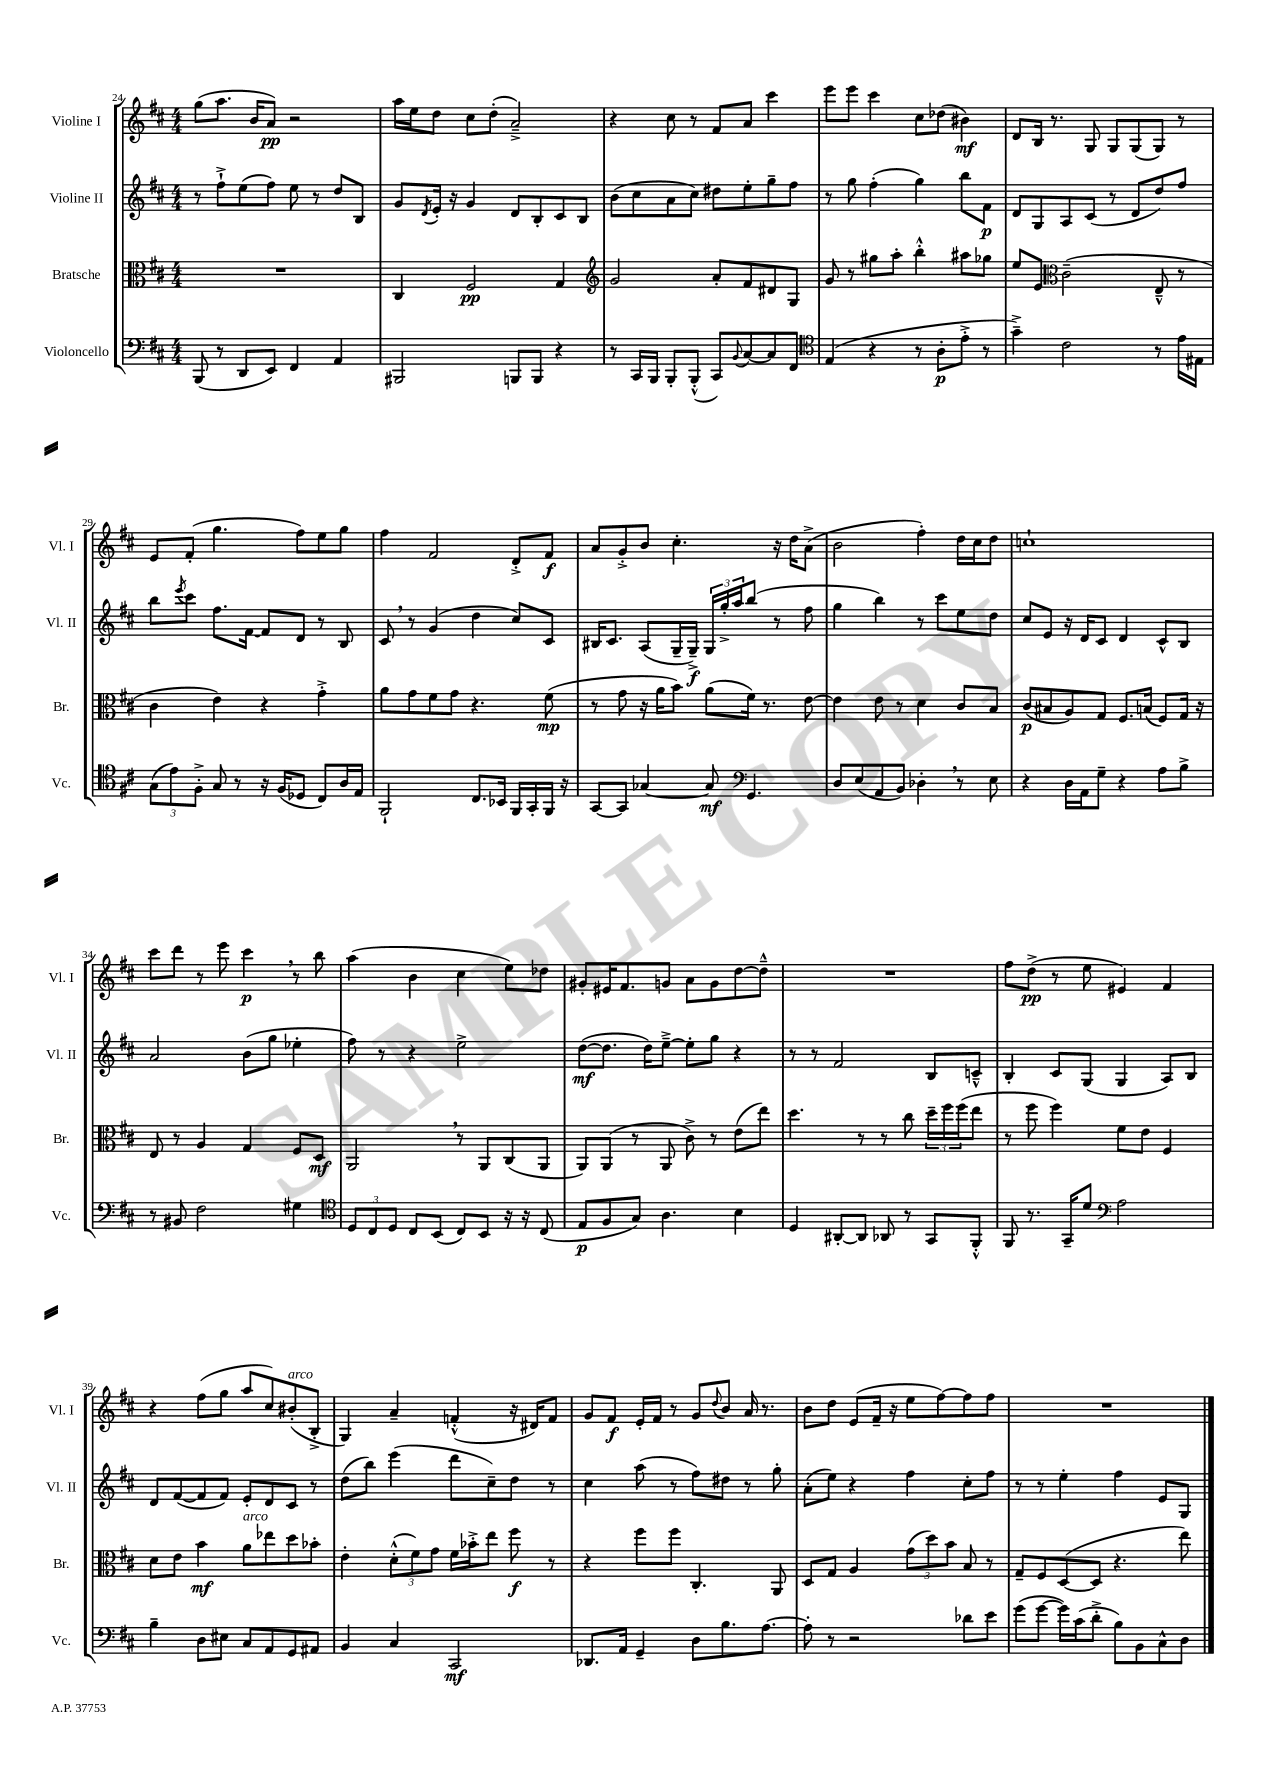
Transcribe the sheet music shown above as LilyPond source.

<<
\new StaffGroup <<
\new Staff = "s0" \with { instrumentName = "Violine I" shortInstrumentName = "Vl. I" } {
    \clef treble \key d \major \numericTimeSignature \time 4/4
    g''8( a''8. b'16 a'8\pp) r2 |
    a''16 e''16 d''8 cis''8 d''8-.( a'2--->) |
    r4 cis''8 r8 fis'8 a'8 cis'''4 |
    e'''8 e'''8 cis'''4 cis''8 des''8( bis'4\mf) |
    d'8 b16 r8. g8 g8 g8( g8) r8 |
    e'8 fis'8-.( g''4. fis''8) e''8 g''8 |
    fis''4 fis'2 d'8-.-> fis'8\f |
    a'8 g'8-.-> b'8 cis''4.-. r16 d''16 a'8->( |
    b'2 fis''4-.) d''16 cis''16 d''8 |
    c''1-! |
    cis'''8 d'''8 r8 e'''8 cis'''4\p \breathe r8 b''8 |
    a''4( b'4 cis''4 e''8) des''8 |
    gis'8-. eis'16 fis'8. g'8 a'8 g'8 d''8~ d''8---^ |
    R1 |
    fis''8 d''8->\pp( r8 e''8 eis'4) fis'4 |
    r4 fis''8( g''8 a''8 cis''8) bis'8-.^\markup { \italic "arco" }( b8-.-> |
    g4) a'4-- f'4-.-^( r16 dis'16) f'8 |
    g'8 fis'8\f e'16-. fis'16 r8 g'8 \appoggiatura { d''8 } b'8 a'16 r8. |
    b'8 d''8 e'8( fis'16-- r16 e''8 fis''8~) fis''8 fis''8 |
    R1 \bar "|." |
}
\new Staff = "s1" \with { instrumentName = "Violine II" shortInstrumentName = "Vl. II" } {
    \clef treble \key d \major \numericTimeSignature \time 4/4
    r8 fis''8-!-> e''8( fis''8) e''8 r8 d''8 b8 |
    g'8 \acciaccatura { d'8 } e'16-. r16 g'4 d'8 b8-. cis'8 b8 |
    b'8( cis''8 a'8 cis''8) dis''8 e''8-. g''8-- fis''8 |
    r8 g''8 fis''4-.( g''4) b''8 fis'8\p |
    d'8 g8 a8 cis'8( r8 d'8 d''8) fis''8 |
    b''8 \acciaccatura { e'''8 } cis'''8 fis''8. fis'16~ fis'8 d'8 r8 b8 |
    cis'8 \breathe r8 g'4( d''4 cis''8) cis'8 |
    bis16 cis'8. a8( g16-- g16--->\f) \tuplet 3/2 { g16 g''16-.-> a''16 } b''8( r8 fis''8 |
    g''4 b''4) r8 cis'''8 e''8 d''8 |
    cis''8 e'8 r16 d'16 cis'8 d'4 cis'8-^ b8 |
    a'2 b'8( g''8 ees''4-. |
    fis''8) r8 r4 e''2-> |
    d''8~\mf( d''8. d''16) e''8~---> e''8-. g''8 r4 |
    r8 r8 fis'2 b8 c'8---^ |
    b4-. cis'8 g8( g4 a8) b8 |
    d'8 fis'8~( fis'8 fis'8) e'8-. d'8 cis'8 r8 |
    d''8( b''8) e'''4( d'''8 cis''8--) d''8 r8 |
    cis''4 a''8( r8 fis''8) dis''8 r8 g''8-. |
    a'8-.( e''8) r4 fis''4 cis''8-. fis''8 |
    r8 r8 e''4-. fis''4 e'8 g8 \bar "|." |
}
\new Staff = "s2" \with { instrumentName = "Bratsche" shortInstrumentName = "Br." } {
    \clef alto \key d \major \numericTimeSignature \time 4/4
    R1 |
    cis4 fis2\pp g4 |
    \clef treble g'2 a'8-. fis'8 dis'8 g8 |
    g'8 r8 gis''8 a''8-. b''4-.-^ ais''8 ges''8 |
    e''8 e'8 \clef alto cis'2--( e8---^ r8 |
    cis'4 e'4) r4 g'4-.-> |
    a'8 g'8 fis'8 g'8 r4. fis'8\mp( |
    r8 g'8 r16 a'16 b'8) a'8( fis'16) r8. e'8~ |
    e'4 e'8 r8 d'4 cis'8 b8 |
    cis'8\p( bis8 a8) g8 fis8. b16( fis8) g16 r16 |
    e8 r8 a4 g4 fis8 d8\mf |
    a,2 \breathe r8 a,8 cis8( a,8 |
    a,8) a,8( r8 a,8 cis'8->) r8 e'8( e''8) |
    d''4. r8 r8 cis''8 \tuplet 3/2 { d''16-- fis''16 fis''16( } e''8 |
    r8 fis''8 fis''4) fis'8 e'8 fis4 |
    d'8 e'8 b'4\mf a'8^\markup { \italic "arco" } ees''8 d''8 bes'8-. |
    e'4-. \tuplet 3/2 { d'8-.-^( fis'8) g'8 } fis'16 bes'16-.-> e''8 fis''8\f r8 |
    r4 fis''8 fis''8 cis4.-. a,8 |
    d8 g8 a4 \tuplet 3/2 { g'8( d''8) b'8 } b8 r8 |
    g8-- fis8 d8~( d8 r4. e''8) \bar "|." |
}
\new Staff = "s3" \with { instrumentName = "Violoncello" shortInstrumentName = "Vc." } {
    \clef bass \key d \major \numericTimeSignature \time 4/4
    b,,8( r8 d,8 e,8) fis,4 a,4 |
    bis,,2 b,,8 b,,8 r4 |
    r8 cis,16 b,,16 b,,8-. b,,8-.-^( cis,8) \appoggiatura { b,8 } cis8~ cis8 fis,8 |
    \clef tenor e4( r4 r8 a8-.\p e'8-.-> r8 |
    g'4--->) cis'2 r8 e'16 eis16 |
    \tuplet 3/2 { g8( e'8) fis8-.-> } g8 r8 r16 fis16( des8 cis8) a16 e16 |
    fis,2-! cis8. bes,16 fis,16 g,16-. fis,16 r16 |
    g,8~ g,8 ges4~ ges8\mf \clef bass g,4. |
    d8 e8( a,8 b,8) des4-. \breathe r8 e8 |
    r4 d16 a,16 g8-- r4 a8 b8-> |
    r8 bis,8 fis2 gis4 |
    \clef tenor \tuplet 3/2 { d8 cis8 d8 } cis8 b,8( cis8) b,8 r16 r16 cis8( |
    e8\p fis8 g8) a4. b4 |
    d4 ais,8~-. ais,8 aes,8 r8 g,8 fis,8-.-^ |
    fis,8 r8. g,16-- d'8 \clef bass a2 |
    b4-- d8 eis8 cis8 a,8 g,8 ais,8 |
    b,4 cis4 cis,2\mf |
    des,8. a,16 g,4-- d8 b8. a8.~ |
    a8-. r8 r2 des'8 e'8 |
    g'8( g'8~ g'16) cis'16( d'8-.-> b8) b,8 cis8-^ d8 \bar "|." |
}
>>
>>
\layout { \context { \Score currentBarNumber = #24 } }
